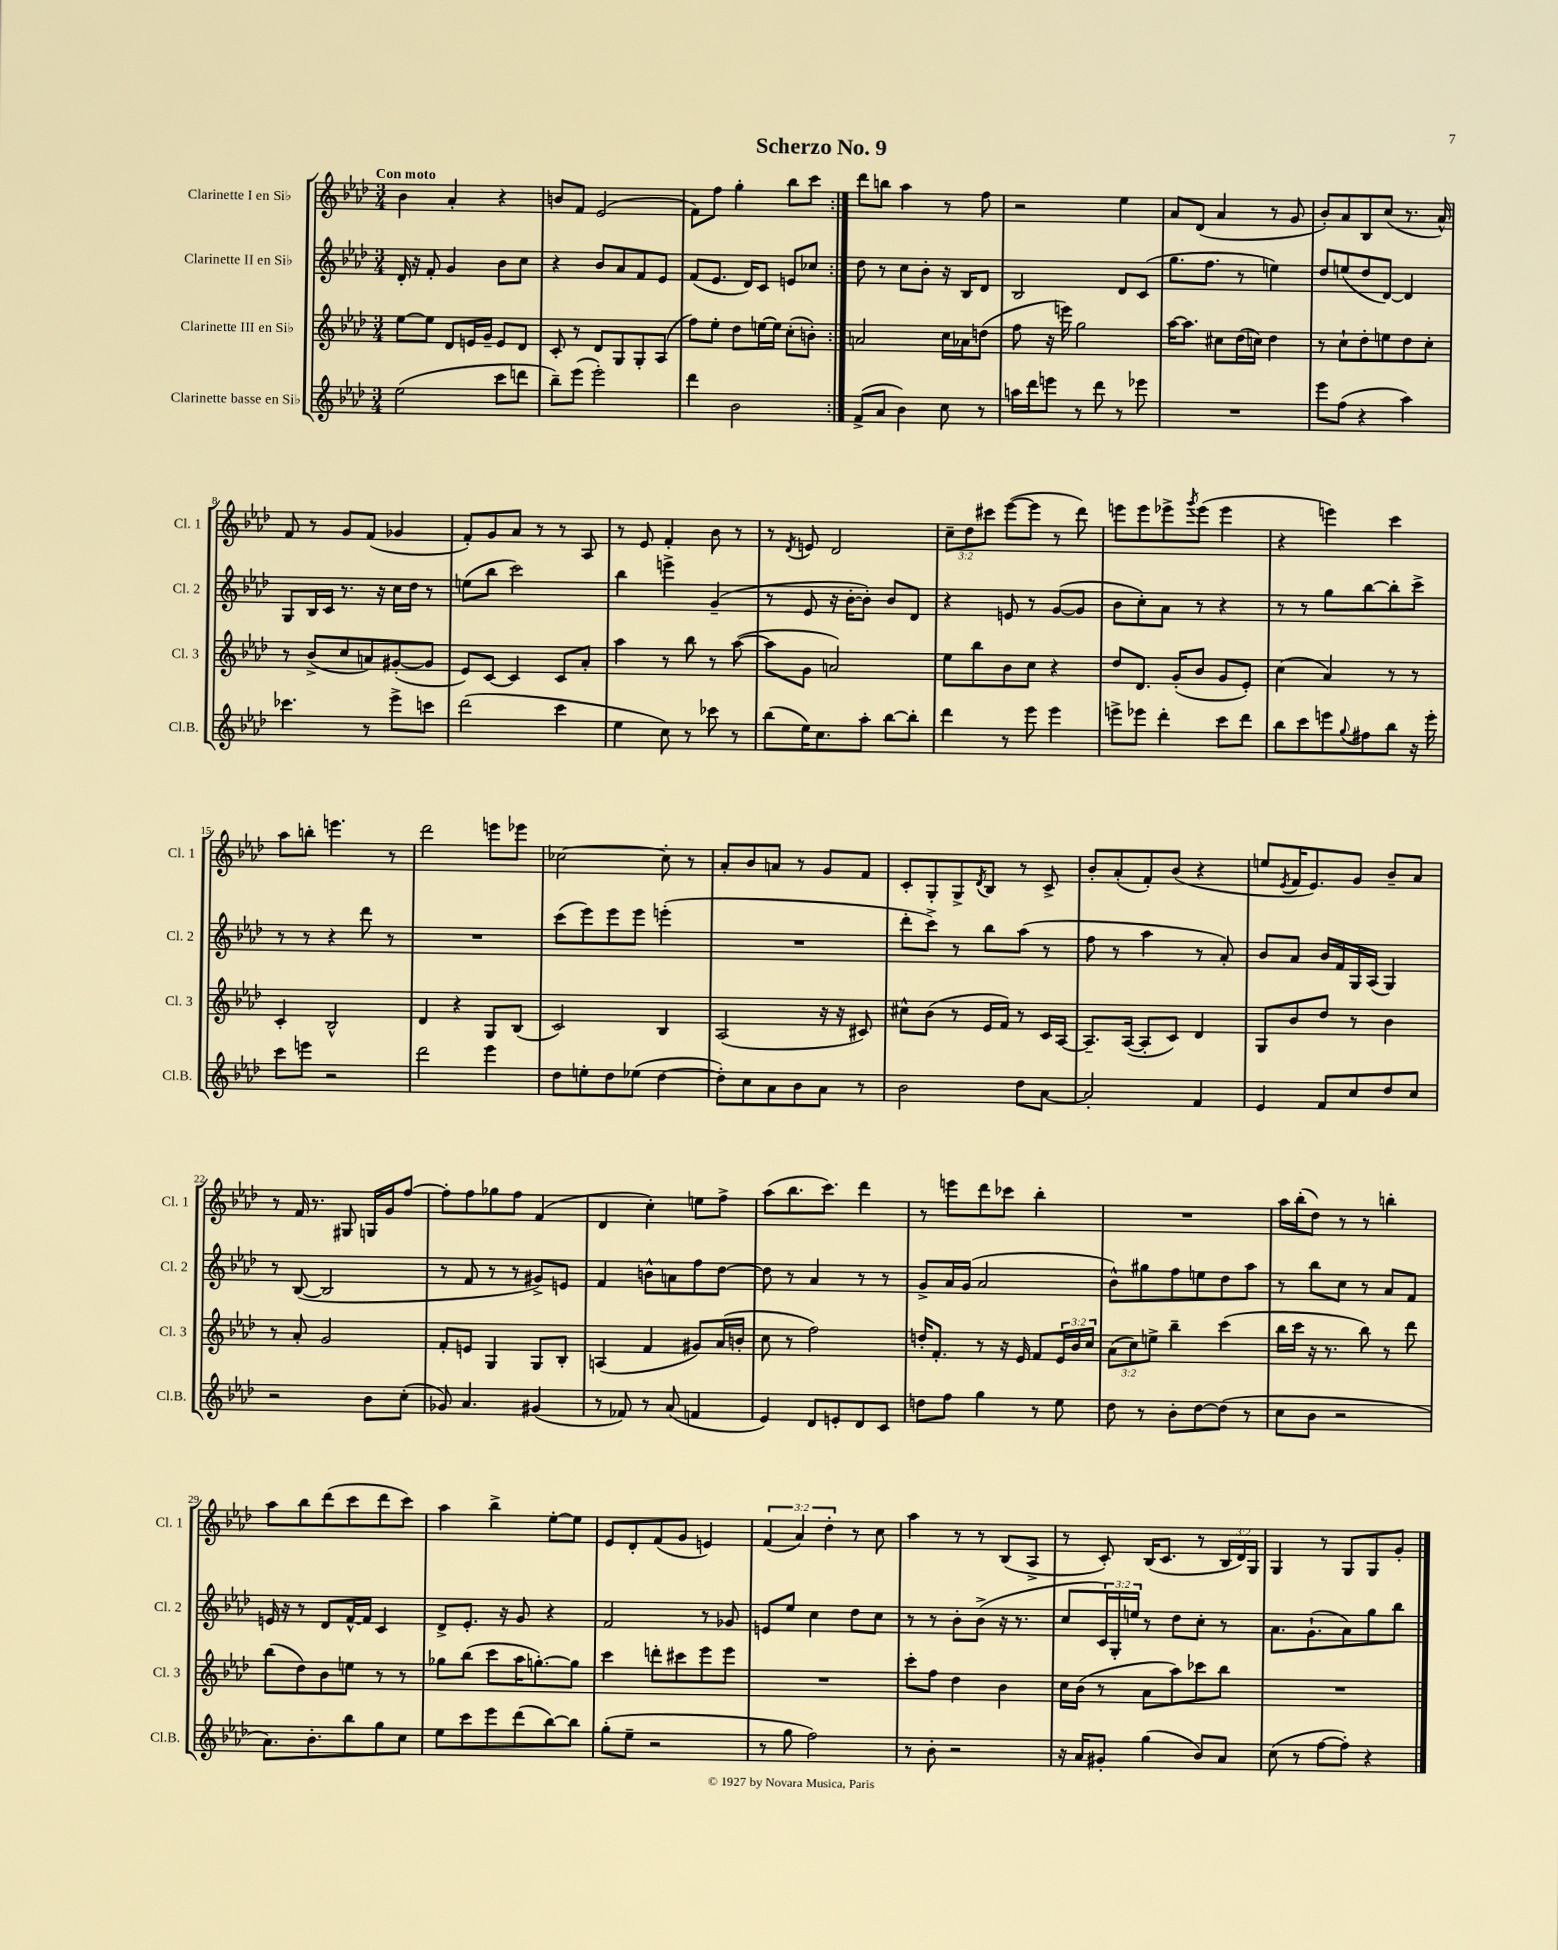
\header { title = "Scherzo No. 9" }
<<
\new StaffGroup <<
\new Staff = "s0" \with { instrumentName = "Clarinette I en Sib" shortInstrumentName = "Cl. 1" } {
    \clef treble \key aes \major \numericTimeSignature \time 3/4 \override Staff.TupletNumber.text = #tuplet-number::calc-fraction-text \tempo "Con moto"
    \repeat volta 2 { bes'4 aes'4-. r4 |
    b'8 f'8 ees'2( |
    f'8) f''8 g''4-. bes''8 c'''8 | }
    des'''8 b''8 aes''4 r8 f''8 |
    r2 ees''4 |
    aes'8 des'8( aes'4 r8 g'8 |
    bes'8-.) aes'8 bes8 c''8( r8. aes'16-^) |
    f'8 r8 g'8 f'8( ges'4 |
    f'8-.) g'8 aes'8 r8 r8 aes8 |
    r8 ees'8 f'4-. bes'8 r8 |
    r8 \acciaccatura { des'8 } e'8 des'2 |
    \tuplet 3/2 { c''8-- des''8 cis'''8 } ees'''8~( ees'''8 r8 des'''8) |
    e'''8 e'''8 ees'''8-> \acciaccatura { g'''8 } ees'''8( ees'''4 |
    r4 e'''4) c'''4 |
    aes''8 b''8-. e'''4. r8 |
    des'''2 e'''8 ees'''8 |
    ces''2~ ces''8-. r8 |
    aes'8-. bes'8 a'8 r8 g'8 f'8 |
    c'8-. g8-. g8-> \acciaccatura { des'8 } bes8 r8 c'8-> |
    bes'8-. aes'8-.( f'8-.) bes'8( r4 |
    e''8 \acciaccatura { ees'8 } f'16 ees'8.) g'8 bes'8-- aes'8 |
    r8 f'16 r8. gis8 g16 g'16 f''8~ |
    f''8-. f''8 ges''8 f''8 f'4( |
    des'4 c''4-.) e''8 f''8-> |
    aes''8( bes''8. c'''8.) des'''4 |
    r8 e'''8 des'''8 ces'''8 bes''4-. |
    R2. |
    aes''16 bes''16-.( des''8) r8 r8 b''4-. |
    aes''8 bes''8 des'''8( c'''8 des'''8 c'''8) |
    aes''4 bes''4-> ees''8~-. ees''8 |
    ees'8 des'8-. f'8( g'8 e'4) |
    \tuplet 3/2 { f'4( aes'4) des''4-. } r8 c''8 |
    aes''4 r8 r8 bes8( aes8-> |
    r8 c'8-.) bes16( c'8. r8 \tuplet 3/2 { bes16 des'16) g16 } |
    g4 r8 g8 g8 g'8-. \bar "|." |
}
\new Staff = "s1" \with { instrumentName = "Clarinette II en Sib" shortInstrumentName = "Cl. 2" } {
    \clef treble \key aes \major \numericTimeSignature \time 3/4 \override Staff.TupletNumber.text = #tuplet-number::calc-fraction-text
    \repeat volta 2 { des'16-. r16 f'8-. g'4 bes'8 c''8 |
    r4 bes'8 aes'8 f'8 ees'8 |
    f'8( ees'8. des'16) c'8 e'8 ces''8 | }
    des''8 r8 c''8 bes'8-. r16 bes16 des'8 |
    bes2 des'8 c'8( |
    g''8. f''8. r8 e''4) |
    des''8 e''8( des''8 des'8~) des'4 |
    g8 bes16 c'16 r8. r16 c''16 des''16 r8 |
    e''8( bes''8 c'''2) |
    bes''4 e'''4-> g'4--( |
    r8 ees'8 r16 bes'16~-. bes'8-.) bes'8 des'8 |
    r4 e'8 r8 g'8~( g'8 |
    bes'8 c''8-.) aes'8 r8 r4 |
    r8 r8 g''8 bes''8~ bes''8-. c'''8-> |
    r8 r8 r4 des'''8 r8 |
    R2. |
    c'''8( ees'''8) ees'''8 ees'''8 e'''4-.( |
    R2. |
    des'''8-. c'''8->) r8 bes''8 aes''8( r8 |
    f''8 r8 aes''4 r8 aes'8-.) |
    bes'8 aes'8 bes'16 f'16 g16 aes16( g4) |
    r8 bes8~( bes2 |
    r8 f'8 r8 r8 gis'8->) e'8 |
    f'4 b'8-^ a'8 f''8 des''8~ |
    des''8 r8 aes'4 r8 r8 |
    g'8-> aes'16 g'16( aes'2 |
    bes'8-^) gis''8 f''8 e''8 des''8 aes''8 |
    r8 bes''8 c''8 r8 aes'8 f'8 |
    e'16 r16 r8 des'8 f'16~-^ f'16 c'4 |
    des'8-> ees'8.-. r16 g'8 r4 |
    f'2 r8 ges'8 |
    e'8 ees''8 c''4 des''8 c''8 |
    r8 r8 bes'8-. bes'8->( r16 r8. |
    c''8 \tuplet 3/2 { c'16) g16-. e''16 } r8 des''8 c''8-. r8 |
    aes'8. g'8.-!( aes'8) g''8 bes''8 \bar "|." |
}
\new Staff = "s2" \with { instrumentName = "Clarinette III en Sib" shortInstrumentName = "Cl. 3" } {
    \clef treble \key aes \major \numericTimeSignature \time 3/4 \override Staff.TupletNumber.text = #tuplet-number::calc-fraction-text
    \repeat volta 2 { ees''8~ ees''8 des'8 e'16 g'16-- e'8 des'8 |
    c'8-. r8 des'8 g8 g8-. aes8( |
    f''8) ees''8-. des''8 e''16~ e''16 c''8-.( b'8-.) | }
    a'2 c''16 aes'16 d''8( |
    f''8 r16 e'''16) g''2 |
    aes''16~ aes''8. cis''8 des''16( c''16) des''4 |
    r8 c''8-! des''8-. e''8 des''8 c''8-. |
    r8 bes'8->( c''8 a'8) gis'8~-.( gis'8 |
    ees'8) c'8~ c'4 c'8 aes'8-. |
    aes''4 r8 bes''8 r8 aes''8~( |
    aes''8 g'8 a'2) |
    ees''8 bes''8 bes'8 c''8 r4 |
    des''8 des'8. g'16-.( bes'8 g'8 ees'8-.) |
    c''4( aes'4) r8 r8 |
    c'4-. bes2-^ |
    des'4 r4 g8 bes8( |
    c'2) bes4 |
    aes2( r16 r16 cis'8) |
    cis''8-^ bes'8( r8 ees'16 f'16) r8 c'16 aes16~ |
    aes8.-- aes16~( aes8-. c'8) des'4 |
    g8 bes'8 des''8 r8 bes'4 |
    r8 aes'8-. g'2 |
    f'8-. e'8 g4 g8 bes8-. |
    a4( f'4 gis'8) aes'16( b'16-. |
    c''8 r8 f''2) |
    d''16-. f'8.-. r8 r16 ees'16 f'8 \tuplet 3/2 { ees'16 bes'16 c''16 } |
    \tuplet 3/2 { aes'8( c''8) e''8-> } bes''4-- c'''4( |
    bes''16 c'''16 r16 r8. bes''8) r8 des'''8 |
    bes''8( des''8) bes'8 e''8 r8 r8 |
    ges''8 bes''8( c'''8 aes''16 g''8.~-.) g''8 |
    c'''4 d'''8-. cis'''8 ees'''8 ees'''8 |
    R2. |
    c'''8-. f''8 des''4 bes'4 |
    c''16 bes'16( r8 aes'8 aes''8) ces'''8 bes''8 |
    R2. \bar "|." |
}
\new Staff = "s3" \with { instrumentName = "Clarinette basse en Sib" shortInstrumentName = "Cl.B." } {
    \clef treble \key aes \major \numericTimeSignature \time 3/4
    \repeat volta 2 { ees''2( c'''8 d'''8 |
    bes''8--) ees'''8( ees'''2-.) |
    des'''4 bes'2 | }
    f'8->( aes'8 bes'4) c''8 r8 |
    a''16 des'''16 e'''8 r8 des'''8 r8 ees'''8 |
    R2. |
    ees'''8 f''8( r4 aes''4) |
    ces'''4. r8 ees'''8-> c'''8 |
    des'''2( c'''4 |
    ees''4 c''8) r8 ces'''8 r8 |
    bes''8( ees''16) c''8. aes''8-. bes''8~ bes''8-. |
    des'''4 r8 ees'''8 ees'''4 |
    e'''8-> ees'''8 des'''4-. c'''8 des'''8 |
    bes''8 c'''8 e'''8 \appoggiatura { g''8 } fis''8 bes''8 r16 e'''16-. |
    c'''8 e'''8 r2 |
    des'''2 ees'''4 |
    des''8 e''8-. des''8 ees''8( des''4~ |
    des''8-.) c''8 aes'8 bes'8 aes'8 r8 |
    bes'2 des''8 aes'8~ |
    aes'2-. f'4 |
    ees'4 f'8 c''8 des''8 c''8 |
    r2 bes'8 c''8-.( |
    ges'8) aes'4. gis'4( |
    r8 fes'8) r8 aes'8( f'4 |
    ees'4) des'8 e'8-. des'8 c'8 |
    d''8 f''8 g''4 r8 ees''8 |
    des''8 r8 bes'8-. des''8~ des''8( r8 |
    c''8 bes'8 r2 |
    aes'8.) bes'8.-. bes''8 g''8 c''8 |
    ees''8 c'''8 ees'''8 des'''8( bes''8~) bes''8 |
    g''8-.( ees''8-- r2 |
    r8 g''8 f''2) |
    r8 bes'8-. r2 |
    r16 aes'16 gis'8-. g''4( bes'8) aes'8 |
    c''8( r8 f''8~ f''8-.) r4 \bar "|." |
}
>>
>>
